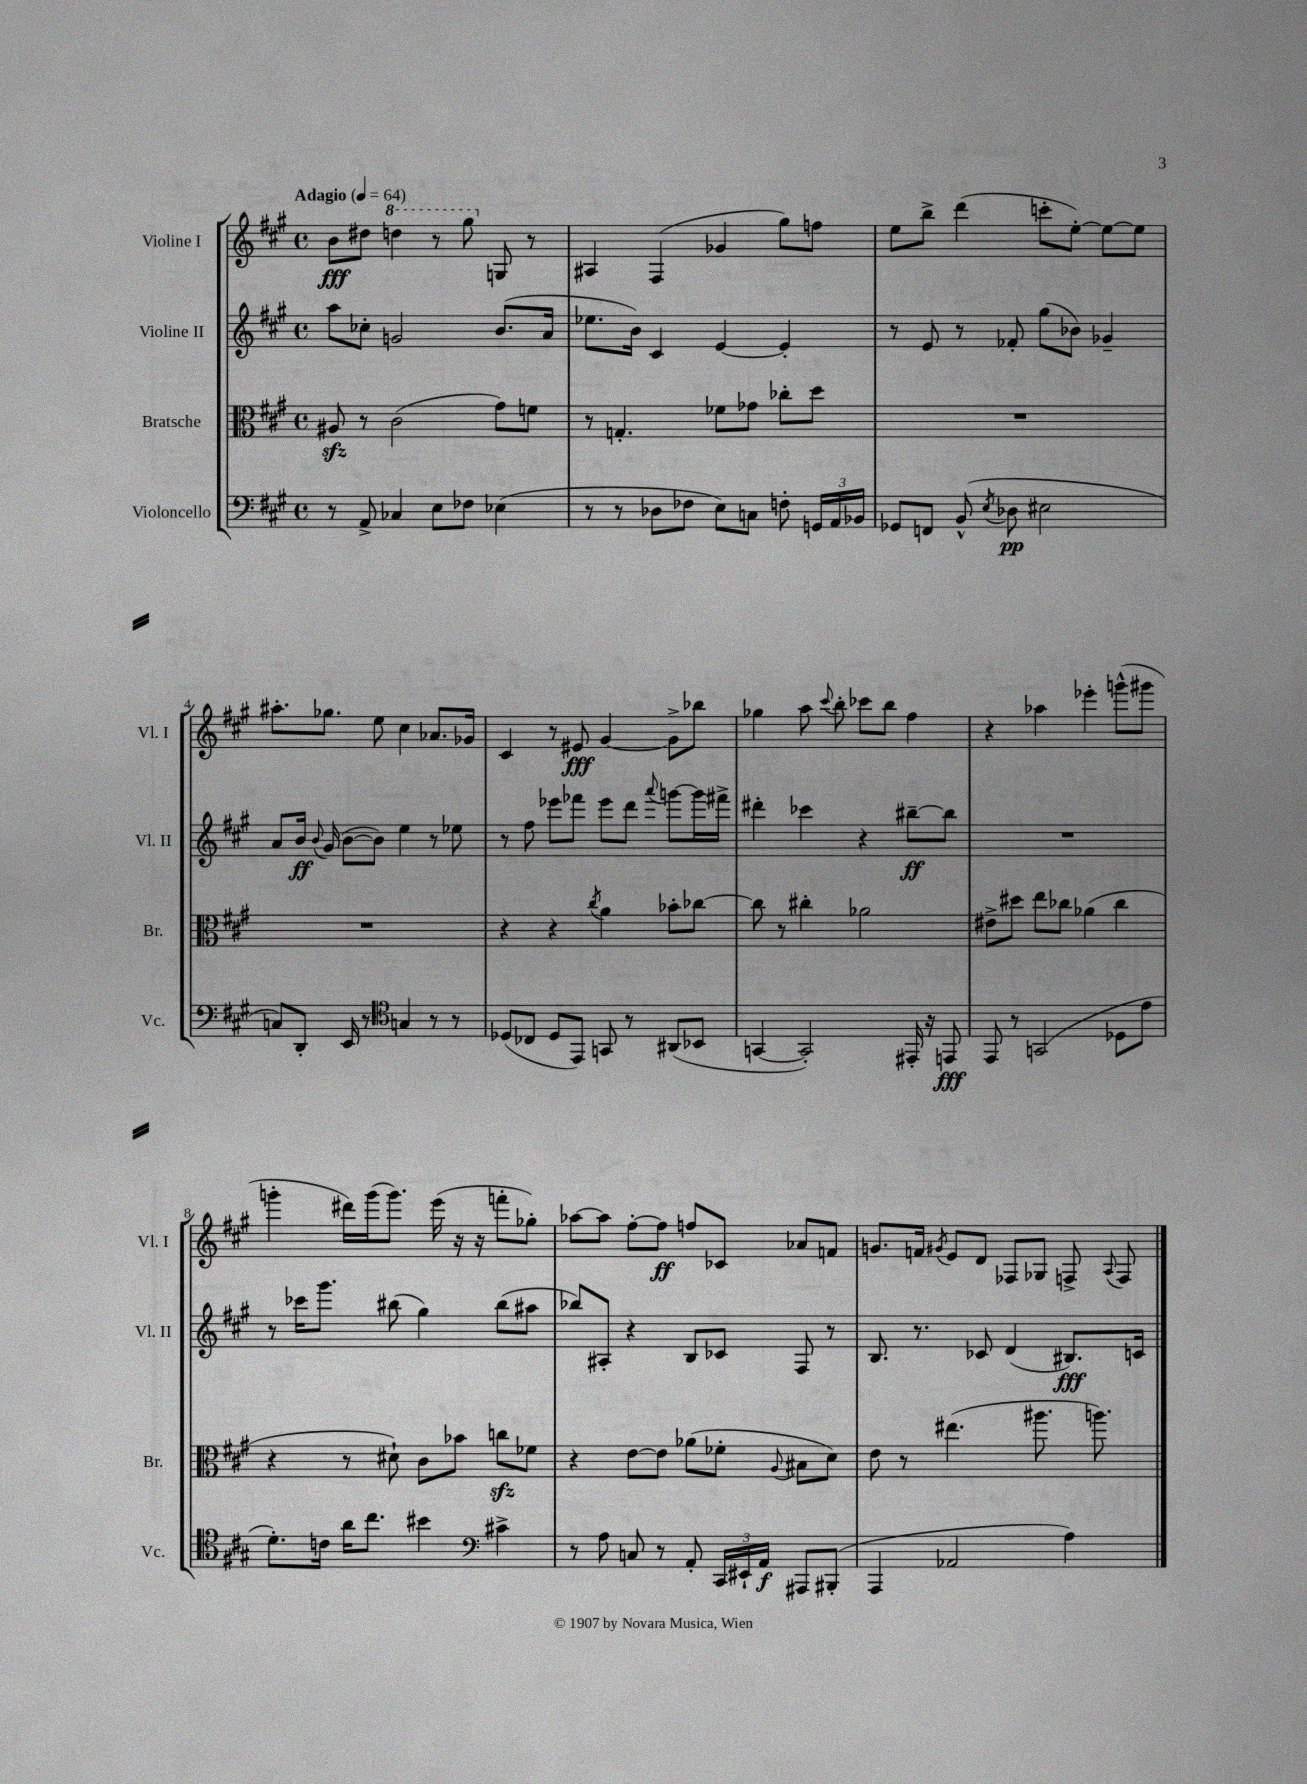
<<
\new StaffGroup <<
\new Staff = "s0" \with { instrumentName = "Violine I" shortInstrumentName = "Vl. I" } {
    \clef treble \key a \major \defaultTimeSignature \time 4/4 \tempo "Adagio" 4 = 64
    \autoBeamOff b'8[\fff dis''8] \ottava #1 d'''!4 r8 gis'''8 \ottava #0 g8 r8 |
    ais4 fis4( ges'4 gis''8[) f''8] |
    e''8[ b''8]-> d'''4( c'''8[-. e''8]~-.) e''8[~ e''8] |
    ais''8.[-. ges''8.] e''8 cis''4 aes'8.[ ges'16] |
    cis'4 r8 eis'8\fff gis'4~ gis'8[-> bes''8] |
    ges''4 a''8 \appoggiatura { cis'''8 } b''8-. ces'''8[ b''8] fis''4 |
    r4 aes''4 ees'''4-. g'''8[-^( gis'''8] |
    g'''4-. dis'''16[) g'''16( g'''8.]) e'''16( r16 r16 f'''8[-. ges''8]-.) |
    aes''8[~ aes''8] fis''8[~-. fis''8]\ff f''8[ ces'8] aes'8[ f'8] |
    g'8.[ f'16] \acciaccatura { gis'8 } e'8[ d'8] fes8[ ges8] f8-> \appoggiatura { a8 } f8 \bar "|." |
}
\new Staff = "s1" \with { instrumentName = "Violine II" shortInstrumentName = "Vl. II" } {
    \clef treble \key a \major \defaultTimeSignature \time 4/4
    \autoBeamOff a''8[ ces''8]-. g'2 b'8.[( a'16] |
    ees''8.[ b'16]) cis'4 e'4~ e'4-. |
    r8 e'8 r8 fes'8-. gis''8[( bes'8]) ges'4-- |
    a'8[ b'16]\ff \appoggiatura { b'8 } gis'16( b'8[~ b'8]) e''4 r8 ees''8 |
    r8 fis''8 ees'''8[ fes'''8] ees'''8[ d'''8] \appoggiatura { a'''8 } g'''8[~ g'''16 fis'''16]-> |
    dis'''4-. ces'''4 r4 bis''8[~--\ff bis''8] |
    R1 |
    r8 ces'''16[ gis'''8.] bis''8( gis''4) bis''8[( ais''8] |
    bes''8[) ais8]-. r4 b8[ ces'8] fis8 r8 |
    b8. r8. ces'8 d'4( bis8.[\fff) c'16] \bar "|." |
}
\new Staff = "s2" \with { instrumentName = "Bratsche" shortInstrumentName = "Br." } {
    \clef alto \key a \major \defaultTimeSignature \time 4/4
    \autoBeamOff ais8\sfz r8 cis'2( gis'8[) f'8] |
    r8 g4.-. fes'8[ ges'8] ces''8[-. d''8] |
    R1 |
    R1 |
    r4 r4 \acciaccatura { cis''8 } a'4 bes'8[-. ces''8]~ |
    ces''8 r8 cis''4-. aes'2 |
    eis'8[-> dis''8] e''8[ ces''8] aes'4( ces''4 |
    r4 r8 dis'8-!) cis'8[ bes'8] c''8[\sfz fes'8] |
    r4 e'8[~ e'8] aes'8[( fes'8]-. \appoggiatura { a8 } bis8[ d'8]) |
    e'8 r8 eis''4.( ais''8. a''8.) \bar "|." |
}
\new Staff = "s3" \with { instrumentName = "Violoncello" shortInstrumentName = "Vc." } {
    \clef bass \key a \major \defaultTimeSignature \time 4/4
    \autoBeamOff r8 a,8-> ces4 e8[ fes8] ees4( |
    r8 r8 des8[ fes8] e8[) c8] f8-. \tuplet 3/2 { g,16[ a,16 bes,16] } |
    ges,8[ f,8] b,8-^( \acciaccatura { e8 } des8\pp eis2 |
    c8[) d,8]-. e,16 r8. \clef tenor g4 r8 r8 |
    des8[( ces8] des8[ e,8]) g,8 r8 ais,8[( bes,8] |
    g,4~ g,2-.) eis,16-. r16 e,8\fff |
    e,8 r8 g,2( des8[ e'8] |
    d'8.[-.) c'16] a'16[ cis''8.] bis'4 \clef bass cis'4-> |
    r8 a8 c8 r8 a,8-. \tuplet 3/2 { cis,16[ eis,16-! a,16]\f } ais,,8[ bis,,8]-.( |
    a,,4 aes,2 a4) \bar "|." |
}
>>
>>
